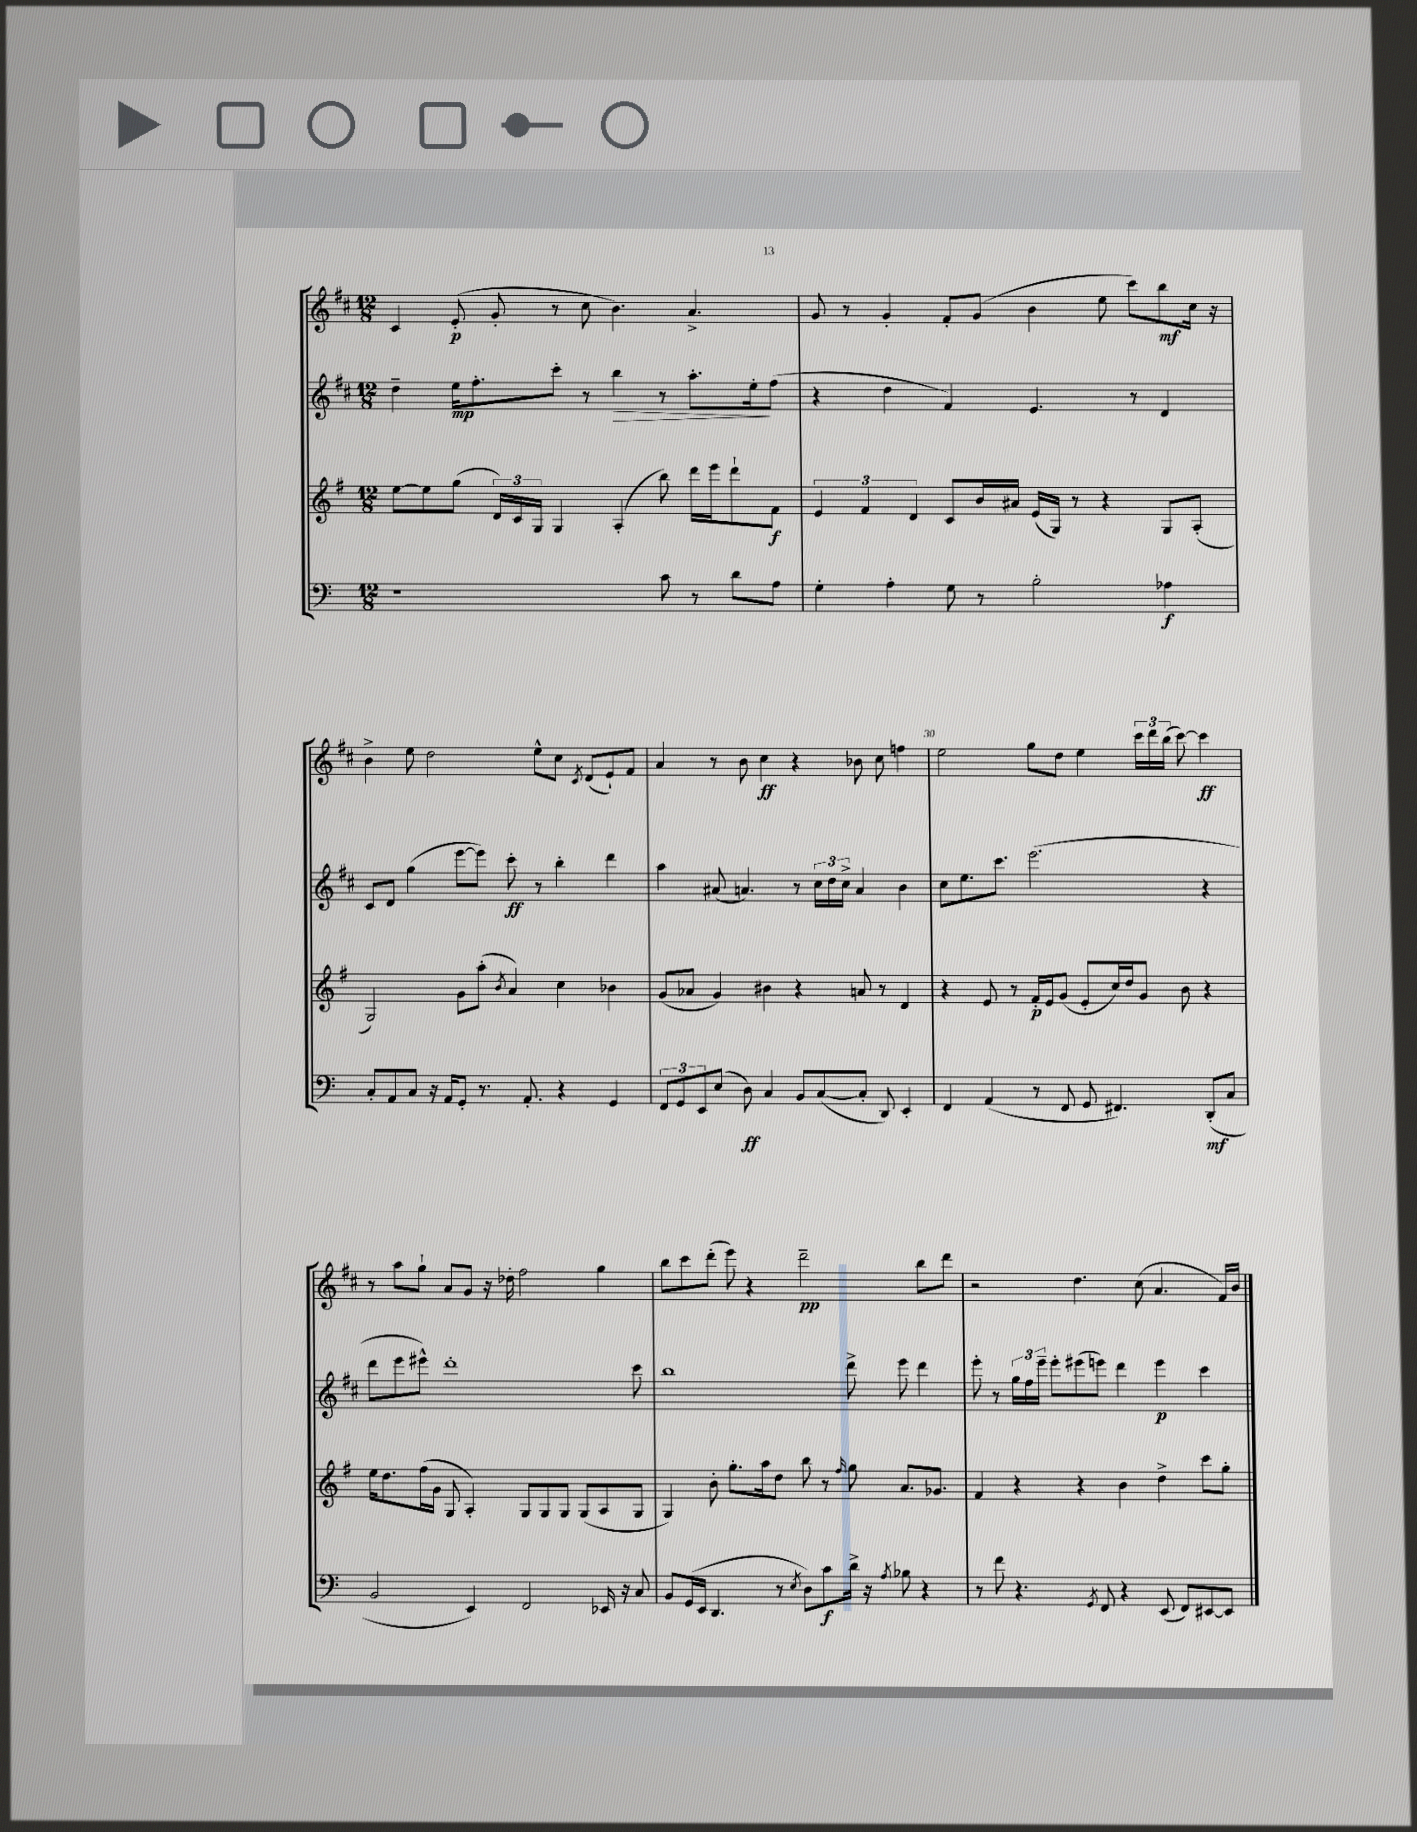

**kern	**kern	**kern	**kern
*staff4	*staff3	*staff2	*staff1
*clefF4	*clefG2	*clefG2	*clefG2
*k[]	*k[f#]	*k[f#c#]	*k[f#c#]
*M12/8	*M12/8	*M12/8	*M12/8
1r	[8ee	4dd~	4c#
.	8ee]	.	.
.	(8gg	16ee	(8e'
.	.	8.ff#'	.
.	24d)	.	8g'
.	24c	.	.
.	24G	.	.
.	4G	8ccc#'	8r
.	.	8r	8cc#
.	(4A'	4bb	4.b)
8c	8bb)	8r	.
8r	16ddd	8.aa'	4.a^
.	16eee	.	.
8d	8ddd`	.	.
.	.	16ee'	.
8A	8f#	(8ff#	.
=	=	=	=
4G'	6e	4r	8g
.	.	.	8r
.	6f#	.	.
4A'	.	4dd	4g'
.	6d	.	.
8G	8c	4f#)	8f#'
8r	16b	.	(8g
.	16a#	.	.
2B'	(16e	4.e	4b
.	16G)	.	.
.	8r	.	.
.	4r	.	8ee
.	.	8r	8ccc#)
4A-	8G	4d	8bb
.	(8A'	.	16cc#
.	.	.	16r
=	=	=	=
8C'	2G)	8c#	4b^
8AA	.	8d	.
8C	.	(4gg	8ee
16r	.	.	2dd
16AA	.	.	.
8GG'	8g	[8eee	.
8.r	(8aa'	8eee])	.
.	8qb	.	.
.	4a)	8ccc#'	.
8.AA'	.	.	.
.	.	8r	8ee^^
4r	4cc	4bb'	8cc#
.	.	.	8qc#
.	.	.	(8d
4GG	4b-	4ddd	8e`)
.	.	.	8f#
=	=	=	=
12FF	(8g	4aa	4a
12GG	.	.	.
.	8a-	.	.
12EE	.	.	.
(8E	4g)	(8a#	8r
8D)	.	4.a)	8b
4C	4b#	.	4cc#
8BB	4r	8r	4r
([8C	.	24cc#	.
.	.	24dd	.
.	.	24cc#^	.
8C']	8a	4a	8b-
8DD)	8r	.	8cc#
4EE'	4d	4b	4ff
=	=	=	=
4FF	4r	8cc#	2ee
.	.	8.ee	.
(4AA	8e	.	.
.	.	8.ccc#	.
.	8r	.	.
8r	16f#'	(2.eee	8gg
.	16e	.	.
8FF	(8g	.	8dd
8GG	8e'	.	4ee
4.FF#)	16cc)	.	.
.	16dd	.	.
.	8g	.	24ccc#
.	.	.	24ddd
.	.	.	(24bb
.	8b	.	[8ccc#)
(8DD'	4r	4r	4ccc#]
8C	.	.	.
=	=	=	=
2BB	16ee	8ddd	8r
.	8.dd	.	.
.	.	8eee	8aa
.	(16ff#	8eee#^^)	8gg`
.	16g	.	.
.	8G	1ddd'	8a
4EE)	4A')	.	8g
.	.	.	16r
.	.	.	16dd-'
2FF	8G	.	2ff#
.	8G	.	.
.	8G	.	.
.	(8G	.	.
16EE-	8A	.	4gg
16r	.	.	.
8C	8G	8ccc#	.
=	=	=	=
8BB	4G)	1bb	8bb
(16GG	.	.	8ccc#
16EE	.	.	.
4.DD	8b'	.	(8ddd'
.	8.gg'	.	8eee)
.	.	.	4r
.	16aa	.	.
8r	8dd	.	.
8qE	.	.	.
8D)	8bb	.	2ddd~
8c	8r	.	.
.	16qqff#	.	.
16d^	8gg	8ddd^	.
16r	.	.	.
8qA	.	.	.
8B-	8.a	8eee	.
4r	.	4ddd	8bb
.	8.g-	.	.
.	.	.	8ddd
=	=	=	=
8r	4f#	8eee'	2r
8f	.	8r	.
4.r	4r	24gg	.
.	.	24ff#	.
.	.	24eee~	.
.	.	8eee'	.
.	4r	(8eee#	4.dd
8qGG	.	.	.
8FF	.	8eee)	.
4r	4b	4ddd	.
.	.	.	(8cc#
(8EE	4dd^	4eee	4.a
8FF)	.	.	.
[8EE#	8ccc	4ccc#	.
8EE#]	8gg'	.	16f#)
.	.	.	16b
==	==	==	==
*-	*-	*-	*-
